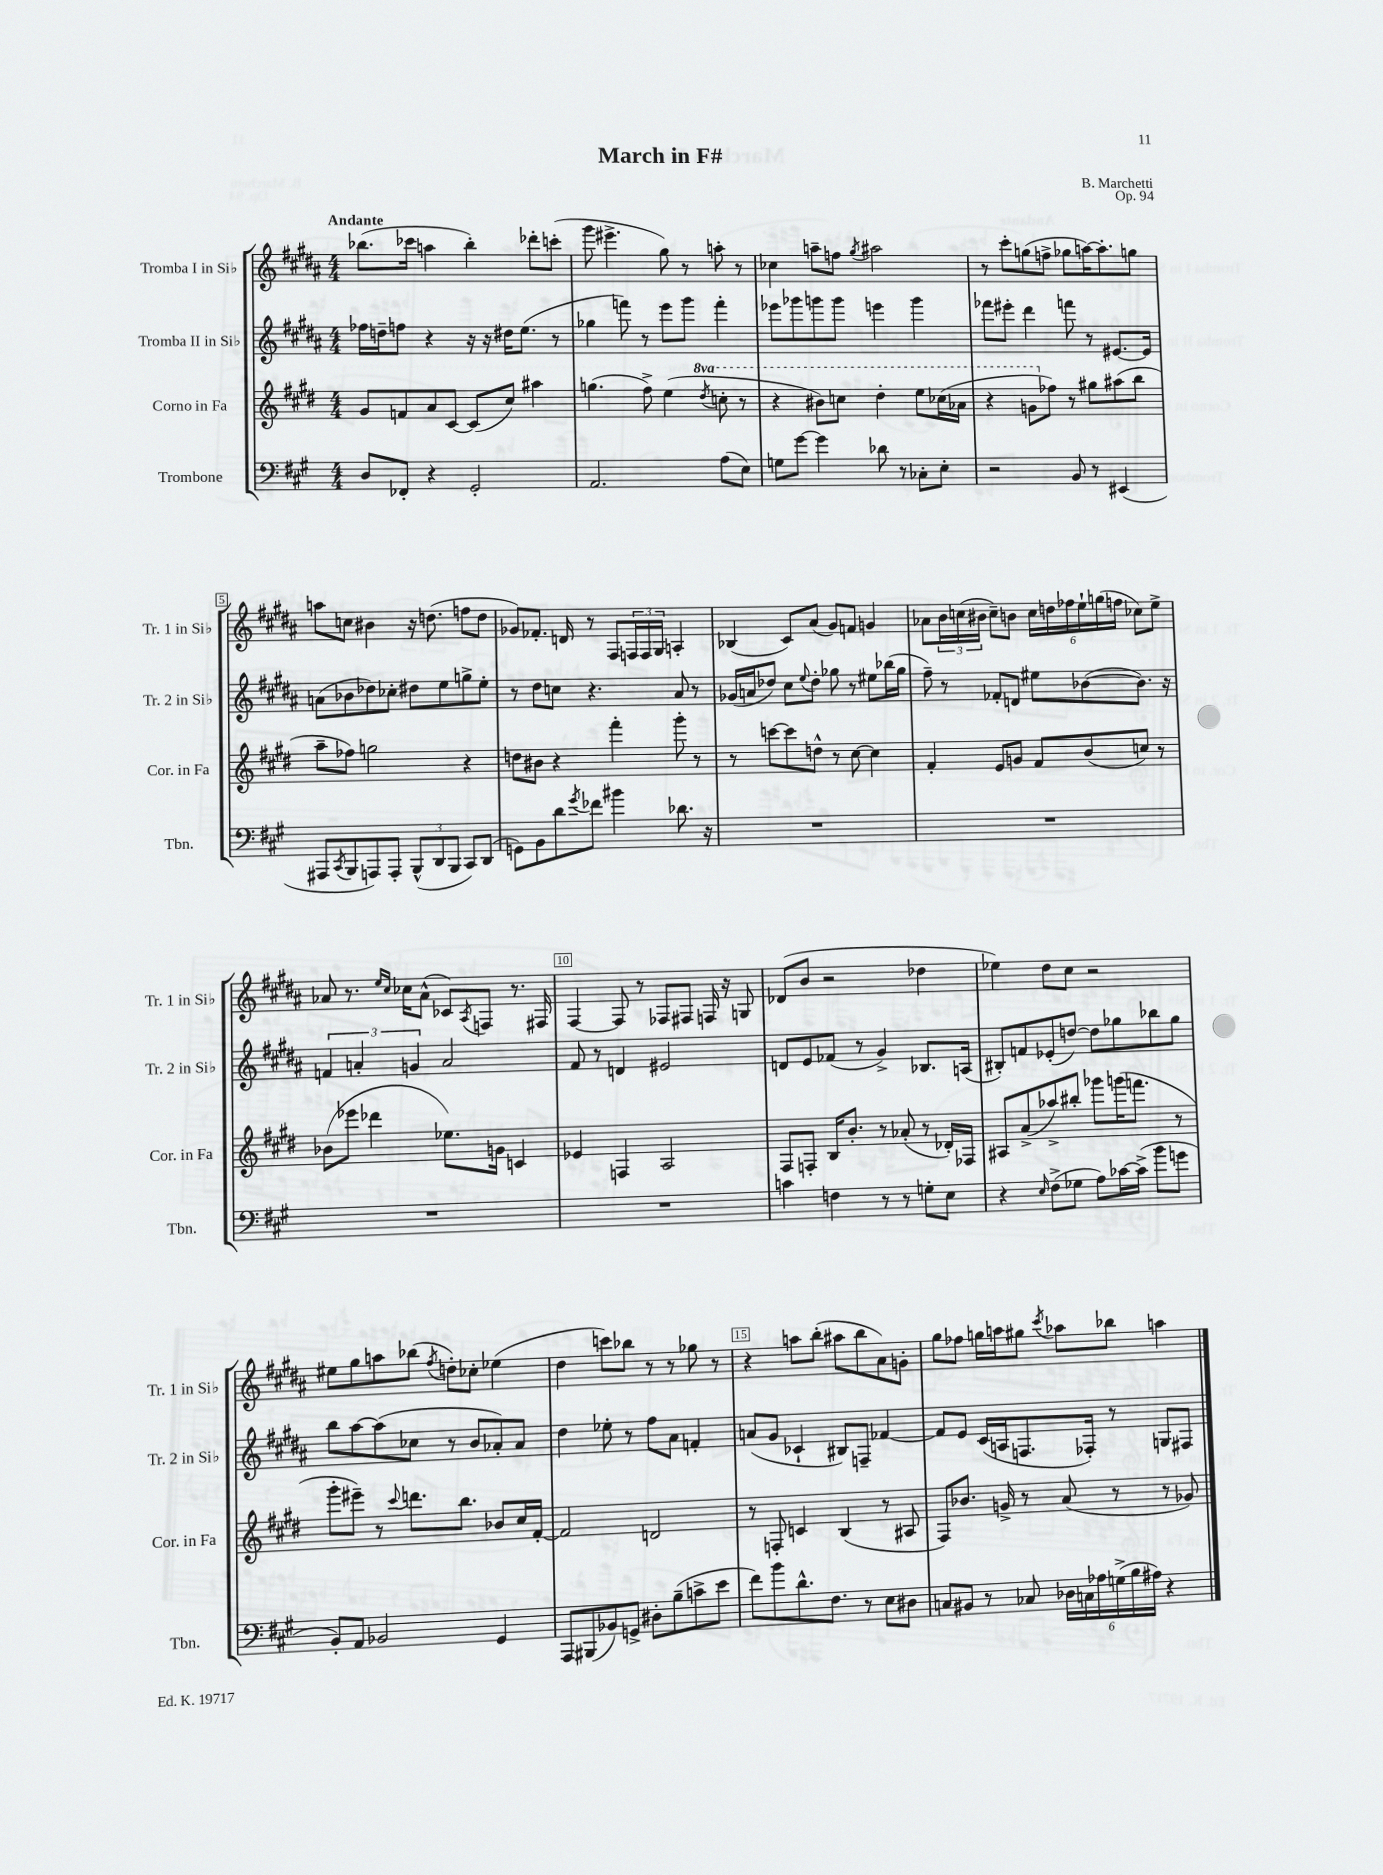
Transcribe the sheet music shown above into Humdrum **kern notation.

**kern	**kern	**kern	**kern
*staff4	*staff3	*staff2	*staff1
*clefF4	*clefG2	*clefG2	*clefG2
*k[f#c#g#]	*k[f#c#g#d#]	*k[f#c#g#d#a#]	*k[f#c#g#d#a#]
*M4/4	*M4/4	*M4/4	*M4/4
8D	8g#	16ff-	(8.bb-
.	.	16dd~	.
8FF-'	8f	8ff	.
.	.	.	16ccc-
4r	8a	4r	4aa
.	[8c#	.	.
2GG#'	(8c#]	16r	4bb-')
.	.	16r	.
.	8cc#)	16dd#	.
.	.	(8.ee	.
.	4aa#	.	8ddd-'
.	.	8r	(8ccc'
=	=	=	=
2.AA	(4.gg	4gg-	8ggg#
.	.	.	4.eee#^
.	.	8fff)	.
.	8ff#^)	8r	.
.	(4ee	8eee	8gg#)
.	.	8ggg#	8r
.	8qddd#	.	.
(8A	8ccc'	4fff'	8aa'
8E)	8r	.	8r
=	=	=	=
8G	4r	8eee-	4cc-
[8g#	.	8ggg-	.
4g#]	8bb#)	8ggg	8aa~
.	8ccc	8ggg	8ff
.	.	.	8qgg#
8d-	4ddd#'	4eee	2aa#
8r	.	.	.
8C-'	8eee	4ggg	.
8E'	(16ccc-	.	.
.	16aa-	.	.
=	=	=	=
2r	4r	8fff-	8r
.	.	8eee#'	8ccc#'
.	8gg	4ddd#	(8gg
.	8ff-)	.	8ff^
8BB	8r	8fff	8gg-
8r	8gg#	8r	[16aa)
.	.	.	8.aa']
(4EE#	(8aa#	[8.e#	.
.	8bb	.	8gg
.	.	16e#]	.
=	=	=	=
8AAA#	8aa~	(8a	8aa
8qCC#	.	.	.
8BBB	8ff-)	8b-	8cc
8AAA)	2gg	8dd-)	4b#
8AAA'	.	8cc-'	.
(12BBB^^	.	8dd#	16r
.	.	.	(8.dd
12DD	.	.	.
.	.	8ee	.
12BBB	.	.	.
8CC#)	4r	8gg^	8ff
(8DD	.	8ee'	8dd
=	=	=	=
8GG)	8dd	8r	8g-)
8BB	8b#	8dd#	8.f-'
8d	4r	8cc	.
.	.	.	16d
8qg#	.	.	.
8f-	.	4.r	8r
4b#	4fff#'	.	8F#
.	.	.	24F
.	.	.	24F
.	.	.	24G#
8.d-	8ggg#'	8a#	4A'
.	8r	8r	.
16r	.	.	.
=	=	=	=
1r	8r	(16g-	(4B-
.	.	16a	.
.	[8ccc	8dd-)	.
.	8ccc]	8cc#	8c#)
.	.	8qqee	.
.	8dd^^	8dd-'	(8a#
.	8r	8gg-	8g#)
.	[8cc#	8r	8f
.	4cc#]	8ee#	4g
.	.	(16bb-	.
.	.	16gg-	.
=	=	=	=
1r	4f#'	8ff#~)	8a-
.	.	8r	24b
.	.	.	(24cc
.	.	.	24b#
.	8e	8f-'	8cc~)
.	8g	8d	8b
.	8f#	8ee#	24cc
.	.	.	24dd
.	.	.	24ff-
.	(8b	([8b-	24ee`
.	.	.	(24gg
.	.	.	24ff
.	8cc)	8.b-])	8cc-)
.	8r	.	8ee^
.	.	16r	.
=	=	=	=
1r	(8b-	6f	8a-
.	8eee-	.	8.r
.	.	6a'	.
.	4ddd-	.	.
.	.	.	16qqee
.	.	.	16qqcc#
.	.	.	16cc-
.	.	6g	.
.	.	.	(8a-^^
.	8.ee-)	2a	8c-)
.	.	.	8qA#
.	.	.	8F
.	16g	.	.
.	4c	.	8.r
.	.	.	16F#
=	=	=	=
1r	4e-	8f#	[4F#
.	.	8r	.
.	4F	4d	8F#]
.	.	.	8r
.	2A	2e#	8F-
.	.	.	8F#
.	.	.	16F
.	.	.	16r
.	.	.	8G
=	=	=	=
4c	8F#	8d	(8d-
.	8F'	8e	8b
4F	16B	(8f-	2r
.	8.b'	.	.
.	.	8r	.
8r	8r	4g#^)	.
8r	(8a-'	.	.
8G'	8r	8.B-	4dd-
8E	16d-')	.	.
.	16F-	(16A	.
=	=	=	=
4r	8A#	8B#')	4ee-)
.	(8a^	8f	.
16qqE	.	.	.
(8F#^	8aa-^)	(8e-'	8dd#
8G-	8bb#'	[8dd)	8cc#
8A)	8ggg-	8dd]	2r
[16c-	(16ggg	8gg-	.
(16c-^]	8.fff	.	.
8b	.	8bb-	.
8g	8r	8gg-	.
=	=	=	=
8BB')	8ggg#'	8bb	8ee#
8AA	8eee#~)	[8aa#	8gg#
2BB-	8r	(8aa#]	8aa
.	8qqccc#	.	.
.	8.ddd	8cc-	(8bb-
.	.	.	8qff#
.	.	8r	8dd')
.	8.bb	.	.
.	.	8b	8cc-'
4GG#	8b-	8a-')	(4ee-
.	16cc#	8a-	.
.	[16f#'	.	.
=	=	=	=
8AAA	2f#]	4dd#	4dd#
(8BBB#	.	.	.
8BB-)	.	8ee-'	8ccc)
8GG^	.	8r	8bb-
8D#'	2d	8ff#	8r
(8B~	.	8a#	8r
8c^	.	4f'	8gg-
8e	.	.	8r
=	=	=	=
8f#)	8r	(8a	4r
8b	8F'	8g#	.
8.d^^	4c	4c-`	8aa
.	.	.	(8bb'
8.F#	.	.	.
.	(4B	8B#)	8aa#
8r	.	8F~	8bb
8E	8r	[4f-	8a#)
8D#	8A#	.	8g'
=	=	=	=
8C	8F#)	8f-]	8gg#
8BB#	8.b-	8e	8ff-
8r	.	(16c#	16gg
.	16g^	16A	16aa
8C-	8r	8.F	8gg#
.	.	.	8qccc#
24D-	(8a	.	8aa-
24C	.	.	.
.	.	16F-')	.
24A-	.	.	.
(24G^	8r	8r	8bb-
24B	.	.	.
24A#)	.	.	.
4r	8r	8G	4aa
.	8g-)	8F#	.
==	==	==	==
*-	*-	*-	*-
